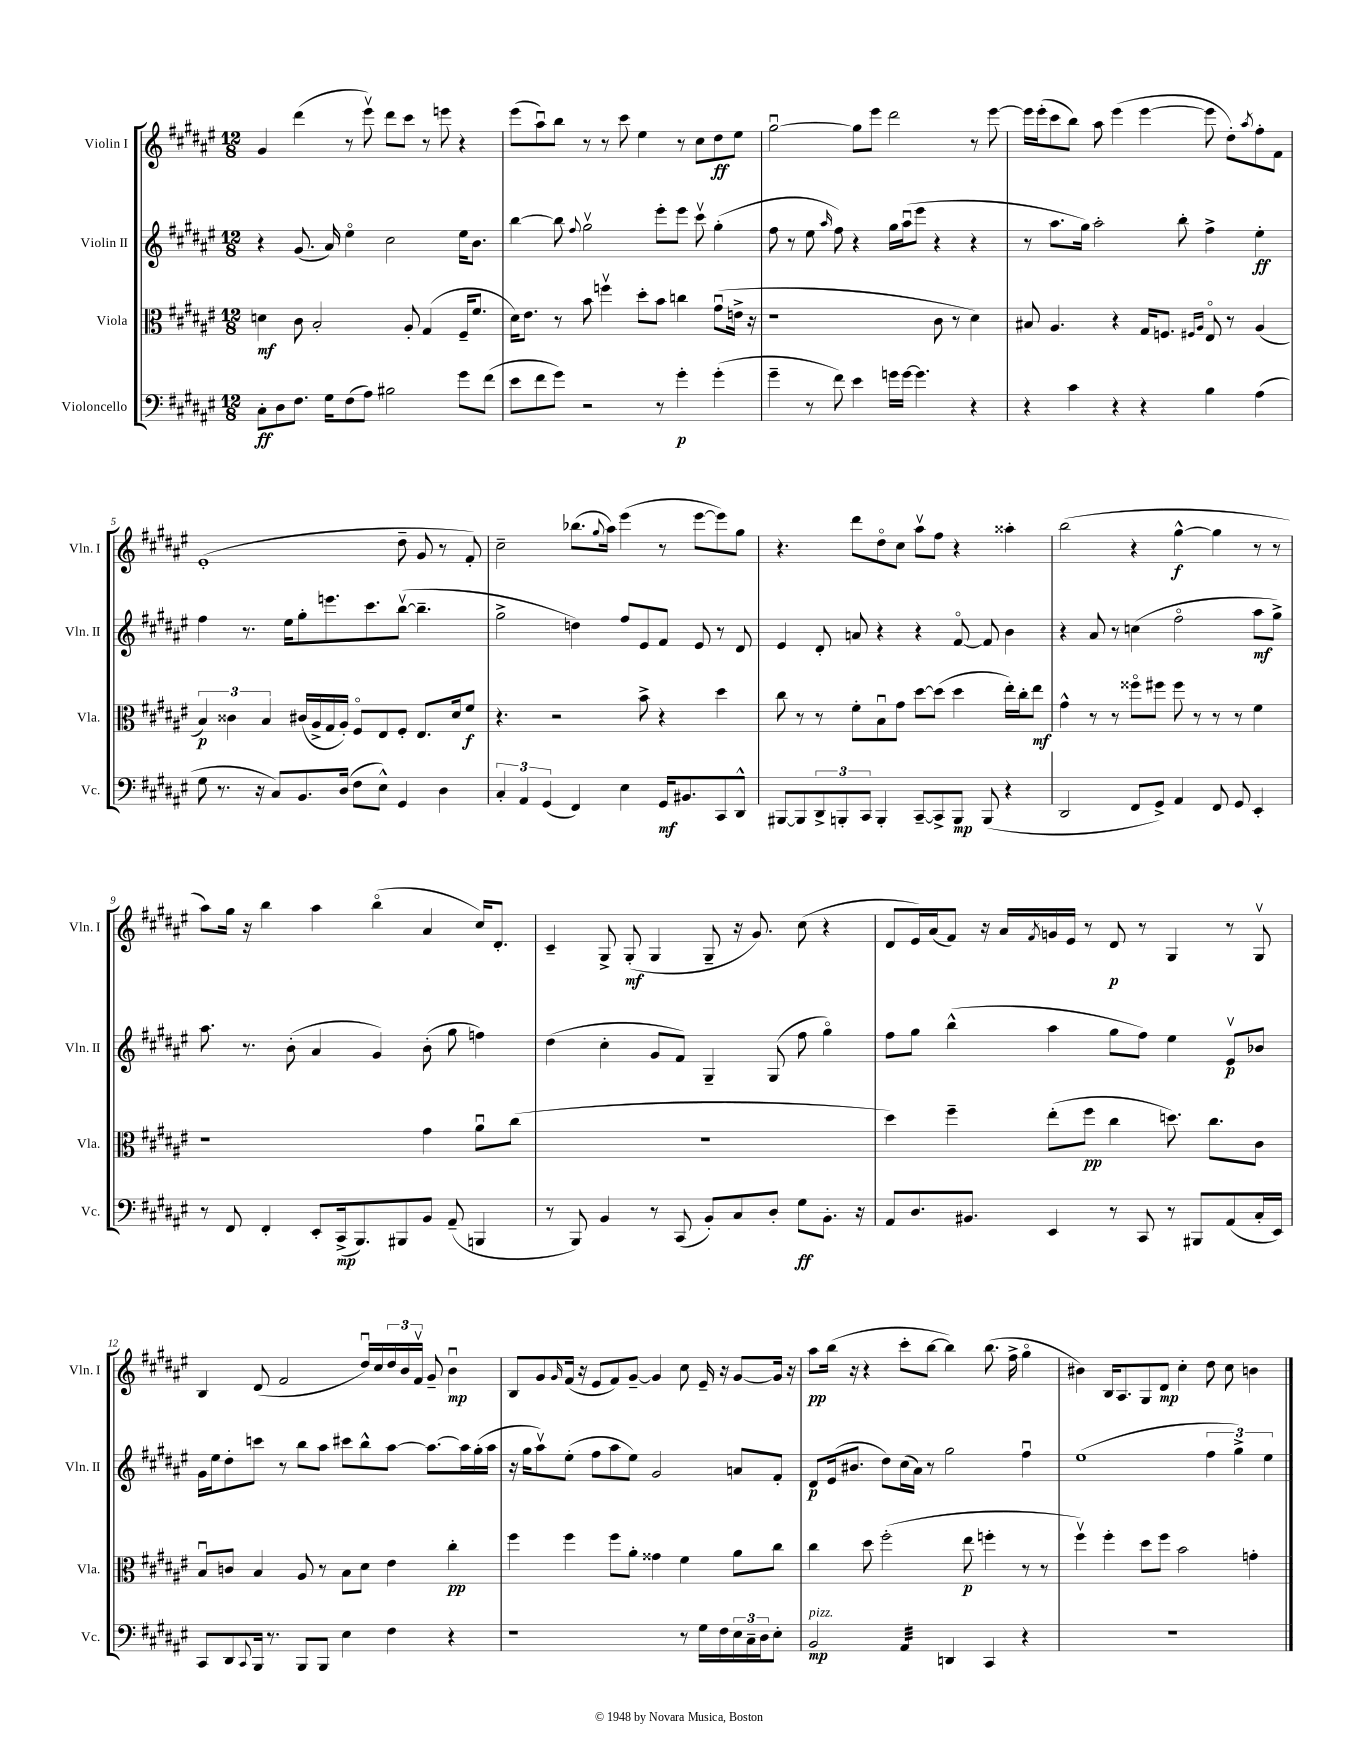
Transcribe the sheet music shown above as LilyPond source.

<<
\new StaffGroup <<
\new Staff = "s0" \with { instrumentName = "Violin I" shortInstrumentName = "Vln. I" } {
    \clef treble \key fis \major \numericTimeSignature \time 12/8
    gis'4 dis'''4( r8 eis'''8\upbow) dis'''8 cis'''8 r8 e'''8 r4 |
    eis'''8( ais''8\downbow) b''8 r8 r8 cis'''8 eis''4 r8 cis''8 dis''8\ff eis''8 |
    gis''2~\downbow gis''8 eis'''8 dis'''2 r8 eis'''8~ |
    eis'''16 eis'''16-.( cis'''8 b''8) ais''8 eis'''4( eis'''4~ eis'''8 dis''8-.) \acciaccatura { ais''8 } fis''8-. fis'8 |
    eis'1-.( dis''8-- gis'8 r8 fis'8-.) |
    cis''2-- bes''8.( \appoggiatura { gis''8 } ais''16) eis'''4( r8 eis'''8~ eis'''8) gis''8 |
    r4. dis'''8 dis''8\flageolet cis''8 ais''8\upbow fis''8 r4 aisis''4-. |
    b''2( r4 gis''4~-^\f gis''4 r8 r8 |
    ais''8) gis''16 r16 b''4 ais''4 b''4\flageolet( ais'4 cis''16) dis'8.-. |
    cis'4-- gis8-> gis8-.\mf( gis4 gis8-- r16 gis'8.) cis''8( r4 |
    dis'8 eis'16) ais'16( fis'8) r16 ais'16 \acciaccatura { fis'8 } g'16 eis'16 r8 dis'8\p r8 gis4 r8 gis8\upbow |
    b4 dis'8( fis'2 dis''16\downbow) cis''16 \tuplet 3/2 { dis''16 b'16 fis'16\upbow } gis'8-- b'4\downbow\mp |
    b8 gis'8 \grace { gis'16 } fis'16( r16 eis'8 fis'8) gis'8~-- gis'4 cis''8 eis'16-- r16 gis'8~ gis'16 r16 |
    ais''8\pp b''16( r16 r4 cis'''8-. b''8~ b''4) b''8.( fis''16-> gis''4\flageolet |
    bis'4) b16 ais8. gis8 dis'8\mp cis''4-. dis''8 cis''8 b'4 \bar "|." |
}
\new Staff = "s1" \with { instrumentName = "Violin II" shortInstrumentName = "Vln. II" } {
    \clef treble \key fis \major \numericTimeSignature \time 12/8
    r4 gis'8.( ais'16) eis''4\flageolet cis''2 eis''16 b'8. |
    b''4~ b''8 \appoggiatura { fis''8 } gis''2\upbow eis'''8-. eis'''8 cis'''8\upbow gis''4-.( |
    fis''8 r8 eis''8 \grace { ais''16 } fis''8) r4 gis''16 ais''16\downbow( eis'''8 r4 r4 |
    r8 ais''8. gis''16) ais''2-. b''8-. fis''4-> eis''4-.\ff |
    fis''4 r8. eis''16 gis''8-. e'''8. cis'''8. b''8~\upbow( b''4.-- |
    gis''2-> d''4) fis''8 eis'8 fis'8 eis'8 r8 dis'8 |
    eis'4 dis'8-. a'8 r4 r4 fis'8~\flageolet fis'8 b'4 |
    r4 ais'8 r8 c''4( fis''2\flageolet ais''8\mf gis''8->) |
    ais''8. r8. b'8-.( ais'4 gis'4) b'8-.( gis''8 f''4) |
    dis''4( cis''4-. gis'8 fis'8) gis4-- gis8( fis''8 gis''4\flageolet) |
    fis''8 gis''8 b''4-^( ais''4 gis''8 fis''8) eis''4 eis'8\upbow\p bes'8 |
    gis'16 eis''16 dis''8-. c'''8 r8 b''8 ais''8 cis'''8 b''8-^ ais''8~ ais''8.~ ais''16 gis''16-.( ais''16 |
    r16 gis''16 ais''8\upbow) eis''8-.( fis''8 ais''8 eis''8) gis'2 a'8 fis'8-. |
    dis'8\p eis'16( bis'8. dis''8) cis''16( ais'16) r8 gis''2 fis''4\downbow |
    eis''1( \tuplet 3/2 { fis''4 gis''4->) eis''4 } \bar "|." |
}
\new Staff = "s2" \with { instrumentName = "Viola" shortInstrumentName = "Vla." } {
    \clef alto \key fis \major \numericTimeSignature \time 12/8
    d'4\mf cis'8 b2-. ais8-. gis4( fis16-- fis'8. |
    dis'16) eis'8. r8 b'8 f''4\upbow dis''8-. b'8 c''4 gis'8\downbow( e'16-> r16 |
    r1 cis'8 r8 dis'4) |
    bis8 ais4. r4 gis16 f8. \grace { fis16 ais16 } eis8\flageolet r8 ais4( |
    \tuplet 3/2 { b4\p) cisis'4 b4 } cis'16( ais16-> gis16 ais16-.) fis8\flageolet eis8 fis8-. eis8. dis'16 fis'8\f |
    r4. r2 b'8-> r4 dis''4 |
    cis''8 r8 r8 fis'8-. b8\downbow gis'8 dis''8~ dis''8( dis''4 eis''16-.) cis''16-. eis''8\mf |
    gis'4-^ r8 r8 fisis''8\flageolet fis''8 fis''8 r8 r8 r8 fis'4 |
    r1 gis'4 ais'8\downbow cis''8( |
    R1. |
    dis''4) fis''4-- eis''8-.( fis''8\pp cis''4 d''8.) cis''8. cis'8 |
    b8\downbow c'8 b4 ais8 r8 b8 dis'8 eis'4 cis''4-.\pp |
    fis''4 fis''4 fis''8 ais'8-. gisis'4 fis'4 ais'8 cis''8 |
    cis''4 dis''8 fis''2-.( eis''8\p f''4-. r8 r8 |
    fis''4\upbow) fis''4-. dis''8 fis''8 b'2 g'4-. \bar "|." |
}
\new Staff = "s3" \with { instrumentName = "Violoncello" shortInstrumentName = "Vc." } {
    \clef bass \key fis \major \numericTimeSignature \time 12/8
    cis8-.\ff dis8 fis8. gis16 fis8( ais8) bis2 gis'8 fis'8( |
    eis'8 fis'8 gis'8) r2 r8 gis'4-.\p gis'4-.( |
    gis'4-- r8 fis'8) eis'4 g'16 g'16~ g'4. r4 |
    r4 cis'4 r4 r4 b4 ais4( |
    gis8 r8. r16 cis8) b,8. dis16( fis8 eis8-^) gis,4 dis4 |
    \tuplet 3/2 { cis4-. ais,4 gis,4( } fis,4) eis4 gis,16\mf bis,8. cis,8 dis,8-^ |
    bis,,8~ bis,,8 \tuplet 3/2 { dis,8-> b,,8-. cis,8 } b,,4-. cis,8~-- cis,8-> b,,8\mp b,,8( r4 |
    dis,2 fis,8 gis,8->) ais,4 fis,8 gis,8 eis,4-. |
    r8 fis,8 fis,4-. eis,8-. cis,16->\mp( b,,8.) bis,,8 b,8 ais,8--( b,,4 |
    r8 b,,8) b,4 r8 cis,8( b,8-.) cis8 dis8-. gis8\ff b,8.-. r16 |
    ais,8 dis8. bis,8. eis,4 r8 cis,8 r8 bis,,8 ais,8( cis16-. eis,16) |
    cis,8 dis,8 \appoggiatura { cis,8 } b,,16 r8. b,,8 b,,8 eis4 fis4 r4 |
    r1 r8 gis16 fis16 \tuplet 3/2 { eis16 cis16-- dis16 } eis8-. |
    b,2\mp^\markup { \italic "pizz." } ais,4:32 d,4 cis,4 r4 |
    R1. \bar "|." |
}
>>
>>
